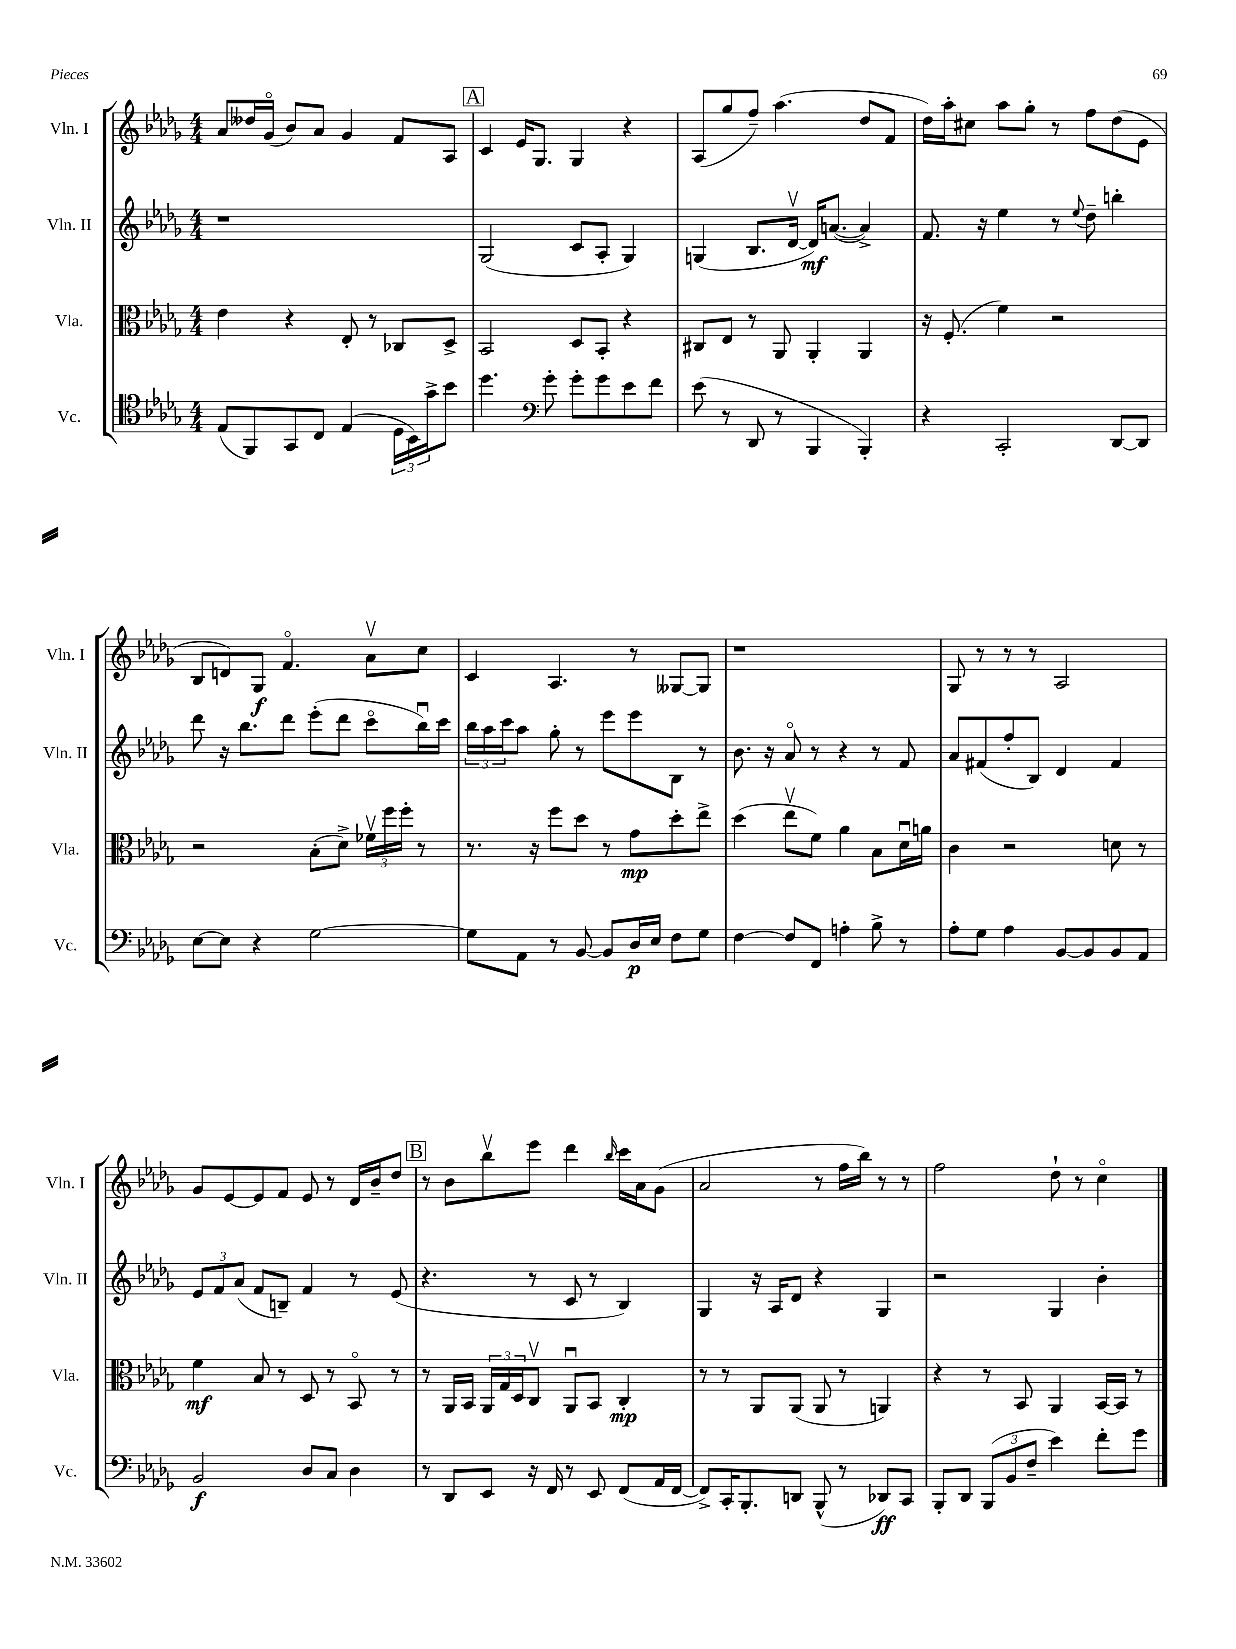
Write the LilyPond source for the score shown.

<<
\new StaffGroup <<
\new Staff = "s0" \with { instrumentName = "Vln. I" shortInstrumentName = "Vln. I" } {
    \clef treble \key des \major \numericTimeSignature \time 4/4
    aes'8 deses''16 ges'16\flageolet( bes'8) aes'8 ges'4 f'8 aes8 |
    \mark \markup { \box "A" } c'4 ees'16 ges8. ges4 r4 |
    aes8( ges''8 f''8--) aes''4.( des''8 f'8 |
    des''16) aes''16-. cis''8 aes''8 ges''8-. r8 f''8 des''8( ees'8 |
    bes8 d'8) ges8\f f'4.\flageolet aes'8\upbow c''8 |
    c'4 aes4. r8 geses8~ geses8 |
    r1 |
    ges8 r8 r8 r8 aes2 |
    ges'8 ees'8~ ees'8 f'8 ees'8 r8 des'16 bes'16-- des''8 |
    \mark \markup { \box "B" } r8 bes'8 bes''8\upbow ees'''8 des'''4 \grace { bes''16 } c'''16 aes'16 ges'8( |
    aes'2 r8 f''16 bes''16) r8 r8 |
    f''2 des''8-! r8 c''4\flageolet \bar "|." |
}
\new Staff = "s1" \with { instrumentName = "Vln. II" shortInstrumentName = "Vln. II" } {
    \clef treble \key des \major \numericTimeSignature \time 4/4
    r1 |
    \mark \markup { \box "A" } ges2( c'8 aes8-. ges4) |
    g4( bes8. des'16~\upbow des'16\mf) a'8.~( a'4->) |
    f'8. r16 ees''4 r8 \appoggiatura { ees''8 } des''8-- b''4-. |
    des'''8 r16 bes''8. des'''8 ees'''8-.( des'''8 c'''8\flageolet bes''16\downbow) c'''16 |
    \tuplet 3/2 { bes''16 aes''16 c'''16 } aes''8 ges''8-. r8 ees'''8 ees'''8 bes8 r8 |
    bes'8. r16 aes'8\flageolet r8 r4 r8 f'8 |
    aes'8 fis'8( f''8-. bes8) des'4 fis'4 |
    \tuplet 3/2 { ees'8 f'8 aes'8( } f'8 b8--) f'4 r8 ees'8( |
    \mark \markup { \box "B" } r4. r8 c'8 r8 bes4) |
    ges4 r16 aes16 des'8 r4 ges4 |
    r2 ges4 bes'4-. \bar "|." |
}
\new Staff = "s2" \with { instrumentName = "Vla." shortInstrumentName = "Vla." } {
    \clef alto \key des \major \numericTimeSignature \time 4/4
    ees'4 r4 ees8-. r8 ces8 des8-> |
    \mark \markup { \box "A" } bes,2 des8 bes,8-. r4 |
    cis8 ees8 r8 aes,8 aes,4-. aes,4 |
    r16 f8.-.( f'4) r2 |
    r2 bes8-.( des'8->) \tuplet 3/2 { fes'16\upbow f''16 f''16-. } r8 |
    r8. r16 f''8 des''8 r8 ges'8\mp des''8-. ees''8-> |
    des''4( ees''8\upbow f'8) aes'4 bes8 des'16\downbow a'16 |
    c'4 r2 d'8 r8 |
    f'4\mf bes8 r8 des8 r8 bes,8\flageolet r8 |
    \mark \markup { \box "B" } r8 aes,16 bes,16 \tuplet 3/2 { aes,16 ges16 des16 } c8\upbow aes,8\downbow bes,8 c4-.\mp |
    r8 r8 aes,8 aes,8( aes,8 r8 a,4) |
    r4 r8 bes,8 aes,4 bes,16~ bes,16 r8 \bar "|." |
}
\new Staff = "s3" \with { instrumentName = "Vc." shortInstrumentName = "Vc." } {
    \clef tenor \key des \major \numericTimeSignature \time 4/4
    ees8( f,8) ges,8 c8 ees4( \tuplet 3/2 { des16 bes,16) ges'16-> } bes'8 |
    \mark \markup { \box "A" } des''4. \clef bass ges'8-. ges'8-. ges'8 ees'8 f'8 |
    ees'8( r8 des,8 r8 bes,,4 bes,,4-.) |
    r4 c,2-. des,8~ des,8 |
    ees8~ ees8 r4 ges2~ |
    ges8 aes,8 r8 bes,8~ bes,8 des16\p ees16 f8 ges8 |
    f4~ f8 f,8 a4-. bes8-> r8 |
    aes8-. ges8 aes4 bes,8~ bes,8 bes,8 aes,8 |
    bes,2\f des8 c8 des4 |
    \mark \markup { \box "B" } r8 des,8 ees,8 r16 f,16 r8 ees,8 f,8( aes,16 f,16~ |
    f,8->) c,16-. bes,,8.-. d,8 bes,,8-^( r8 des,8\ff) c,8 |
    bes,,8-. des,8 \tuplet 3/2 { bes,,8( bes,8 f8-- } ees'4) f'8-. ges'8 \bar "|." |
}
>>
>>
\layout { \context { \Score \remove "Bar_number_engraver" } }
